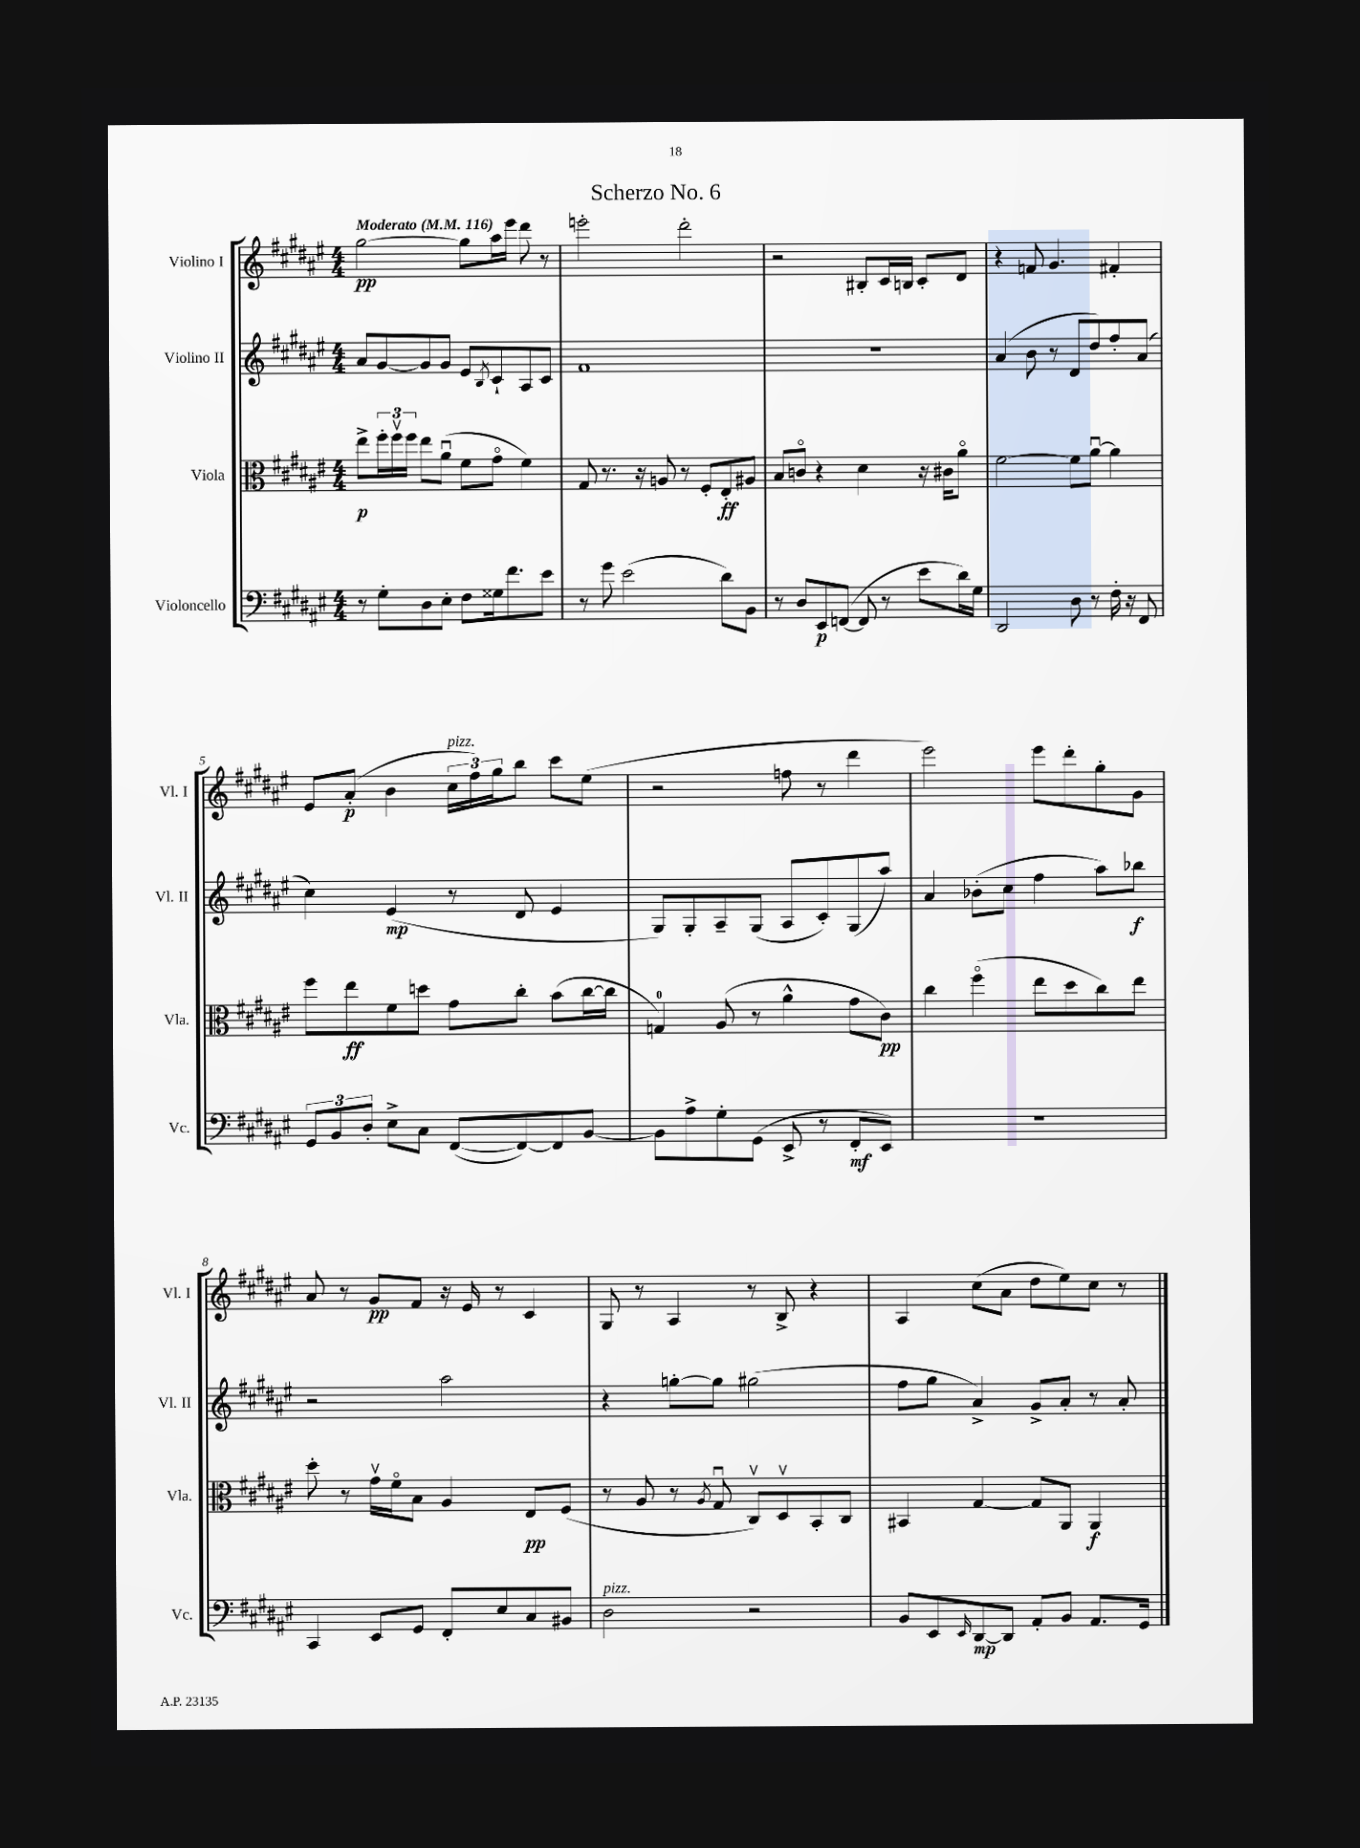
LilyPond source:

\header { title = "Scherzo No. 6" }
<<
\new StaffGroup <<
\new Staff = "s0" \with { instrumentName = "Violino I" shortInstrumentName = "Vl. I" } {
    \clef treble \key fis \major \numericTimeSignature \time 4/4 \tempo "Moderato" 4 = 116
    gis''2~\pp gis''8 ais''16 eis'''16 dis'''8 r8 |
    e'''2-. dis'''2-. |
    r2 bis8-. cis'16 b16 cis'8-. dis'8 |
    r4 f'8 gis'4. fis'4-. |
    eis'8 ais'8-.\p( b'4 \tuplet 3/2 { cis''16^\markup { \italic "pizz." } fis''16) gis''16 } b''8 cis'''8 eis''8( |
    r2 f''8 r8 dis'''4 |
    eis'''2) eis'''8 dis'''8-. gis''8-. gis'8 |
    ais'8 r8 gis'8\pp fis'8 r16 eis'16 r8 cis'4 |
    gis8 r8 ais4 r8 b8-> r4 |
    ais4 cis''8( ais'8 dis''8 eis''8) cis''8 r8 \bar "|." |
}
\new Staff = "s1" \with { instrumentName = "Violino II" shortInstrumentName = "Vl. II" } {
    \clef treble \key fis \major \numericTimeSignature \time 4/4
    ais'8 gis'8~ gis'8 gis'8 eis'8 \acciaccatura { b8 } cis'8-! ais8 cis'8 |
    fis'1 |
    R1 |
    ais'4( b'8 r8 dis'8 dis''8) fis''8-. ais'8( |
    cis''4) eis'4\mp( r8 dis'8 eis'4 |
    gis8) gis8-. ais8-- gis8( ais8 cis'8-.) gis8( ais''8) |
    ais'4 bes'8-.( cis''8 fis''4 ais''8) bes''8\f |
    r2 ais''2 |
    r4 g''8~-. g''8 gis''2( |
    fis''8 gis''8 ais'4->) gis'8-> ais'8-. r8 ais'8-. \bar "|." |
}
\new Staff = "s2" \with { instrumentName = "Viola" shortInstrumentName = "Vla." } {
    \clef alto \key fis \major \numericTimeSignature \time 4/4
    eis''8->\p \tuplet 3/2 { fis''16-. fis''16\upbow fis''16 } eis''8 ais'8\downbow( fis'8 gis'8\flageolet fis'4) |
    gis8 r8. r16 a8 r8 fis8-. eis8-.\ff ais8 |
    b8 c'8\flageolet r4 dis'4 r16 cis'16 ais'8\flageolet |
    fis'2~ fis'8 ais'8~\downbow ais'4 |
    fis''8 eis''8\ff fis'8 d''8 gis'8 cis''8-. b'8( cis''16~ cis''16 |
    g4-0) ais8( r8 ais'4-^ gis'8 cis'8\pp) |
    cis''4 fis''4\flageolet( eis''8 dis''8 cis''8) eis''8 |
    dis''8-. r8 gis'16\upbow fis'16\flageolet b8 ais4 eis8\pp fis8( |
    r8 ais8 r8 \acciaccatura { ais8 } gis8\downbow cis8\upbow) dis8\upbow b,8-. cis8 |
    bis,4 gis4~ gis8 ais,8 ais,4\f \bar "|." |
}
\new Staff = "s3" \with { instrumentName = "Violoncello" shortInstrumentName = "Vc." } {
    \clef bass \key fis \major \numericTimeSignature \time 4/4
    r8 gis8-. dis8 eis8-. fis8 gisis16 fis'8. eis'8 |
    r8 gis'8 eis'2( dis'8) b,8 |
    r8 dis8 eis,8\p f,8~( f,8 r8 eis'8 dis'16) gis16 |
    dis,2 dis8 r8 fis16-. r16 fis,8 |
    \tuplet 3/2 { gis,8 b,8 dis8-. } eis8-> cis8 fis,8~( fis,8~) fis,8 b,8~ |
    b,8 ais8-> gis8-. gis,8( eis,8-> r8 fis,8-.\mf eis,8) |
    R1 |
    cis,4 eis,8 gis,8 fis,8-. eis8 cis8 bis,8 |
    dis2^\markup { \italic "pizz." } r2 |
    b,8 eis,8 \grace { eis,16 } dis,8~\mp dis,8 ais,8-. b,8 ais,8. gis,16 \bar "|." |
}
>>
>>
